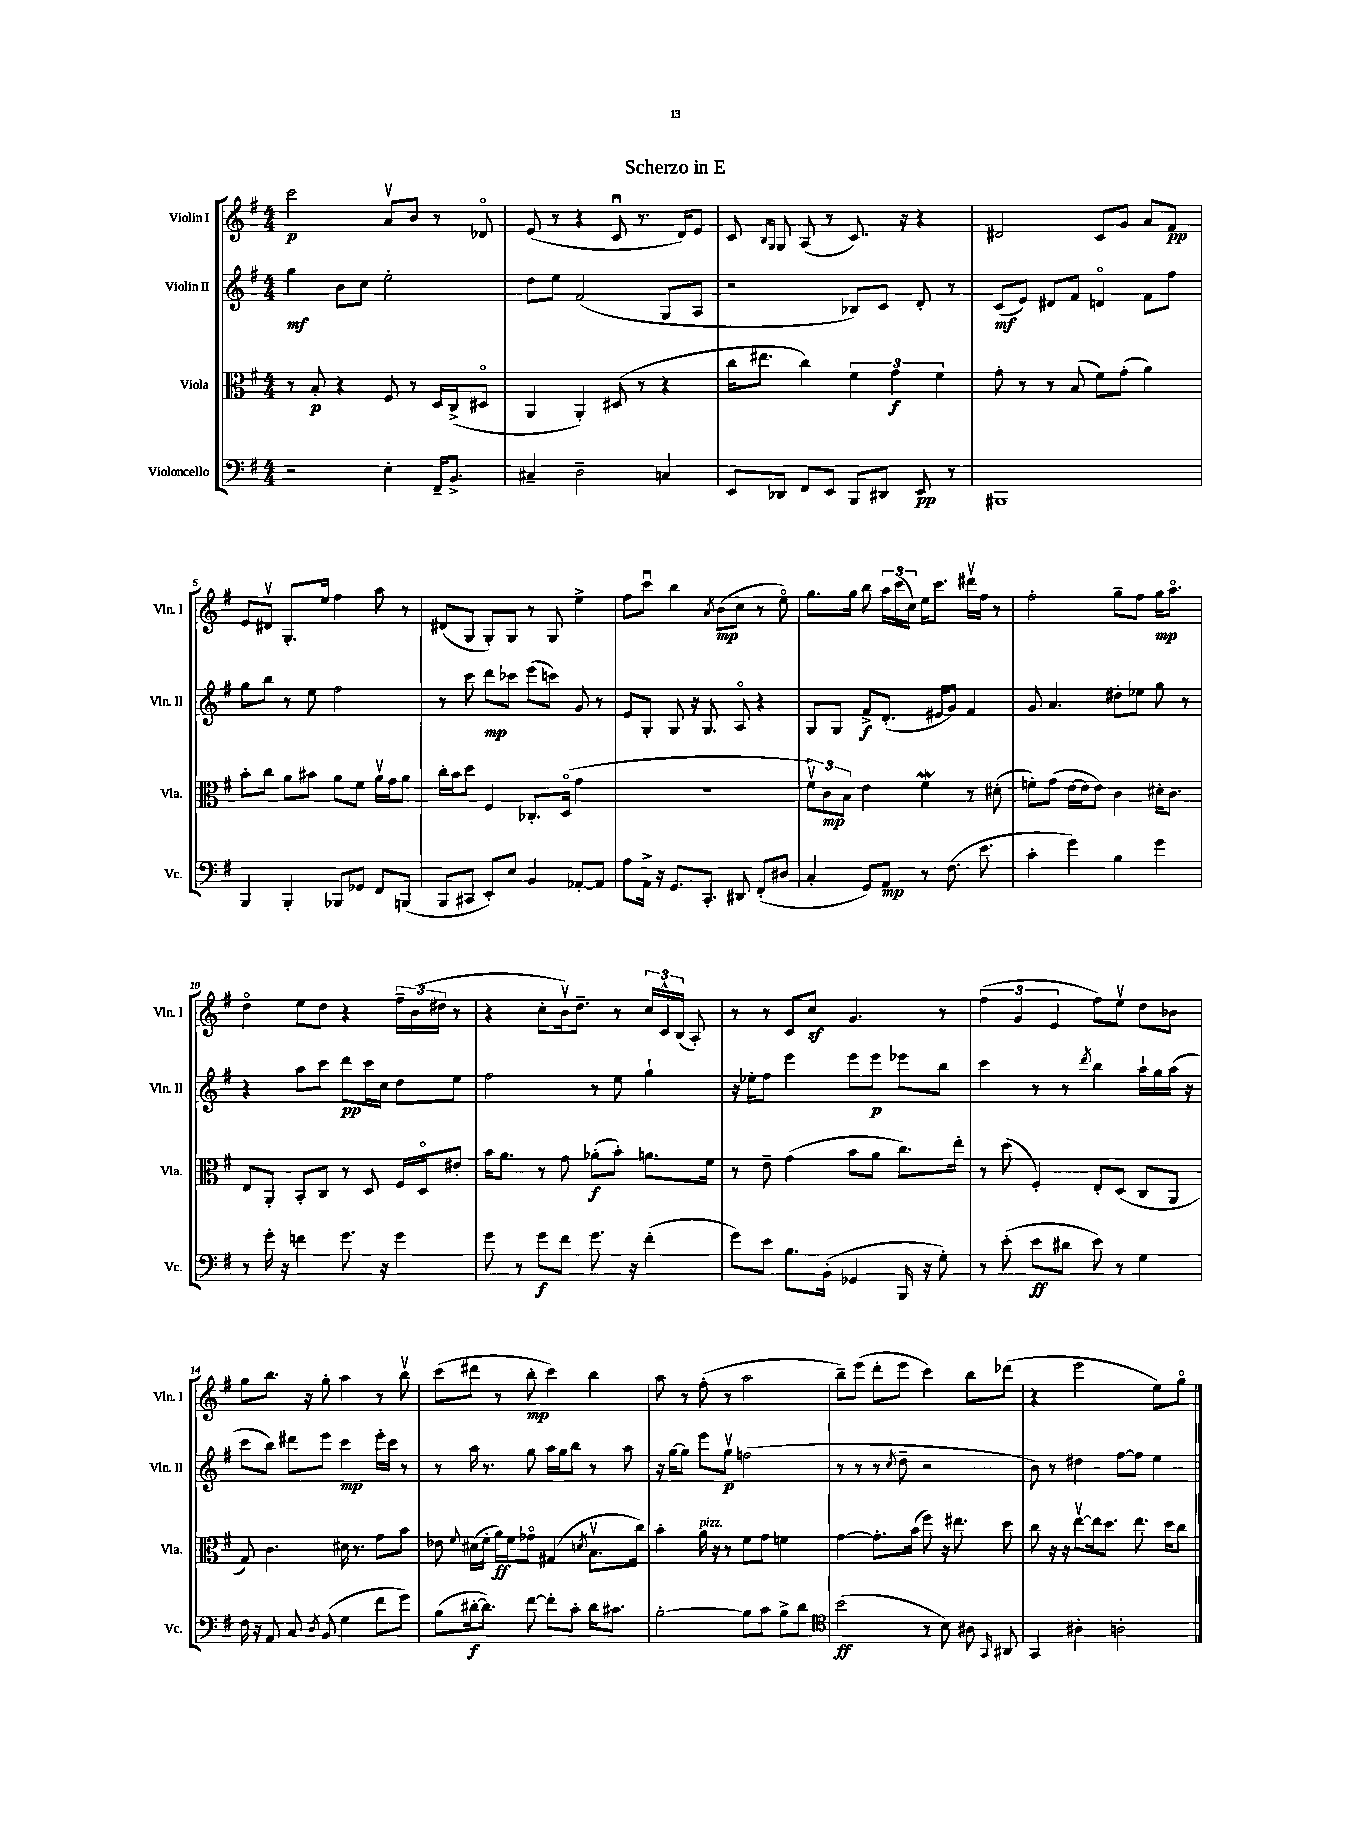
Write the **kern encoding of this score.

**kern	**dynam	**kern	**dynam	**kern	**dynam	**kern	**dynam
*part4	*part4	*part3	*part3	*part2	*part2	*part1	*part1
*staff4	*staff4	*staff3	*staff3	*staff2	*staff2	*staff1	*staff1
*I"Violoncello	*	*I"Viola	*	*I"Violin II	*	*I"Violin I	*
*I'Vc.	*	*I'Vla.	*	*I'Vln. II	*	*I'Vln. I	*
*clefF4	*	*clefC3	*	*clefG2	*	*clefG2	*
*k[f#]	*	*k[f#]	*	*k[f#]	*	*k[f#]	*
*M4/4	*	*M4/4	*	*M4/4	*	*M4/4	*
=1	=1	=1	=1	=1	=1	=1	=1
2r	.	8r	.	4gg\	mf	2ccc\	p
.	.	8B'/	p	.	.	.	.
.	.	4r	.	8b\L	.	.	.
.	.	.	.	8cc\J	.	.	.
4E'\	.	8F#/	.	2ee'\	.	8av/L	.
.	.	8r	.	.	.	8b/J	.
16FF#~/KL	.	16D/LL	.	.	.	8r	.
8.BB^/J	.	(16C^/J	.	.	.	.	.
.	.	8D#X/J	.	.	.	8d-X/	.
=2	=2	=2	=2	=2	=2	=2	=2
4C#X~/	.	4AA/	.	8dd\L	.	(8e/	.
.	.	.	.	8ee\J	.	8r	.
2D~\	.	4AA'/)	.	(2f#/	.	4r	.
.	.	(8D#X/	.	.	.	8cu/	.
.	.	8r	.	.	.	8.r	.
4Cn/	.	4r	.	8G/L	.	.	.
.	.	.	.	.	.	16d/KL)	.
.	.	.	.	8A/J	.	8e/J	.
=3	=3	=3	=3	=3	=3	=3	=3
8EE/L	.	16cc\KL	.	2r	.	8c/	.
.	.	8.ee#X\J	.	.	.	.	.
.	.	.	.	.	.	16qqB/LL	.
.	.	.	.	.	.	16qqG/JJ	.
8DD-X/J	.	.	.	.	.	8G/	.
8FF#/L	.	4cc\)	.	.	.	(8A/	.
8EE/J	.	.	.	.	.	8r	.
8BBB/L	.	6f#\	.	8B-X/L)	.	8.c/)	.
8DD#X/J	.	.	.	8c/J	.	.	.
.	.	6g\	f	.	.	.	.
.	.	.	.	.	.	16r	.
8EE/	pp	.	.	8d'/	.	4r	.
.	.	6f#\	.	.	.	.	.
8r	.	.	.	8r	.	.	.
=4	=4	=4	=4	=4	=4	=4	=4
1BBB#X	.	8g'\	.	(8c/L	mf	2d#X/	.
.	.	8r	.	8e/J)	.	.	.
.	.	8r	.	8d#X/L	.	.	.
.	.	(8B/	.	8f#/J	.	.	.
.	.	8f#\L)	.	4dn/	.	8c/L	.
.	.	(8g'\J	.	.	.	8g/J	.
.	.	4a\)	.	8f#\L	.	8a/L	.
.	.	.	.	8ff#\J	.	8f#/J	pp
!!LO:LB:g=z
=5	=5	=5	=5	=5	=5	=5	=5
4BBB/	.	8b'\L	.	8gg\L	.	8e/L	.
.	.	8cc\J	.	8bb\J	.	8d#Xv/J	.
4BBB'/	.	8a\L	.	8r	.	8.G'/L	.
.	.	8b#X\J	.	8ee\	.	.	.
.	.	.	.	.	.	16ee/Jk	.
8BBB-X/L	.	8a\L	.	2ff#\	.	4ff#\	.
8GG-X/J	.	8f#\J	.	.	.	.	.
8FF#/L	.	16av\LL	.	.	.	8aa\	.
.	.	16g\J	.	.	.	.	.
(8BBBn/J	.	8a\J	.	.	.	8r	.
=6	=6	=6	=6	=6	=6	=6	=6
8BBB/L	.	16cc'\LL	.	8r	.	(8d#X/L	.
.	.	16b\J	.	.	.	.	.
8CC#X/J	.	8dd\J	.	8ccc\	.	8G/J	.
8EE'/L)	.	4F#/	.	8ddd\L	mp	8G'/L)	.
8E/J	.	.	.	8ccc-X\J	.	8G/J	.
4BB/	.	8.C-X'/L	.	(8eee\L	.	8r	.
.	.	.	.	8cccn\J)	.	8G/	.
.	.	(16D/Jk	.	.	.	.	.
[8AA-X'/L	.	4g\	.	8g/	.	4ee^\	.
8AA-/J]	.	.	.	8r	.	.	.
=7	=7	=7	=7	=7	=7	=7	=7
8A\L	.	1r	.	8e/L	.	8ff#\L	.
16AA^\Jk	.	.	.	8G'/J	.	8cccu\J	.
16r	.	.	.	.	.	.	.
8.GG/L	.	.	.	8G/	.	4bb\	.
.	.	.	.	16r	.	.	.
8.CC'/J	.	.	.	8.G/	.	.	.
.	.	.	.	.	.	8qa/	.
.	.	.	.	.	.	(8b\L	mp
8DD#X/	.	.	.	8A/	.	8cc\J	.
(8FF#'/L	.	.	.	4r	.	8r	.
8D#X/J	.	.	.	.	.	8ee\)	.
=8	=8	=8	=8	=8	=8	=8	=8
4C'/	.	12f#v\L)	.	8G/L	.	8.gg\L	.
.	.	12c\	mp	.	.	.	.
.	.	.	.	8G/J	.	.	.
.	.	12B\J	.	.	.	.	.
.	.	.	.	.	.	16gg\Jk	.
8GG/L)	.	4e\	.	8f#^/L	f	8bb\	.
8AA/J	mp	.	.	(8.d'/J	.	24aa\LL	.
.	.	.	.	.	.	(24ccc\	.
.	.	.	.	.	.	24cc\JJ)	.
8r	.	4f#W\	.	.	.	16ee\KL	.
.	.	.	.	16e#X/KL	.	8.ccc\J	.
(8.F#\	.	.	.	8g/J)	.	.	.
.	.	8r	.	4f#/	.	16ddd#Xv\LL	.
8.e\	.	.	.	.	.	16ff#\JJ	.
.	.	(8d#X'\	.	.	.	8r	.
=9	=9	=9	=9	=9	=9	=9	=9
4c'\	.	8fn'\L)	.	8g/	.	2ff#'\	.
.	.	(8g\J	.	4.a/	.	.	.
4g\)	.	[16e\LL	.	.	.	.	.
.	.	16e\J]	.	.	.	.	.
.	.	8e\J)	.	.	.	.	.
4B\	.	4c\	.	8dd#X'\L	.	8gg~\L	.
.	.	.	.	8ee-X\J	.	8ff#\J	.
4g\	.	16d#X'\KL	.	8gg\	.	16gg\KL	mp
.	.	8.c\J	.	.	.	8.aa\J	.
.	.	.	.	8r	.	.	.
!!LO:LB:g=z
=10	=10	=10	=10	=10	=10	=10	=10
8r	.	8E/L	.	4r	.	4dd\	.
16g'\	.	8AA'/J	.	.	.	.	.
16r	.	.	.	.	.	.	.
4fn\	.	8BB'/L	.	8aa\L	.	8ee\L	.
.	.	8C/J	.	8ccc\J	.	8dd\J	.
8.g\	.	8r	.	8ddd\L	pp	4r	.
.	.	8D/	.	16ccc\L	.	.	.
16r	.	.	.	16cc\JJ	.	.	.
4g\	.	16F#/LL	.	8dd\L	.	24ff#~\LL	.
.	.	.	.	.	.	(24b\	.
.	.	16D/J	.	.	.	.	.
.	.	.	.	.	.	24dd#X\JJ	.
.	.	8e#X'/J	.	8ee\J	.	8r	.
=11	=11	=11	=11	=11	=11	=11	=11
8g\	.	16b\KL	.	2ff#\	.	4r	.
.	.	8.a\J	.	.	.	.	.
8r	.	.	.	.	.	.	.
8g\L	f	8r	.	.	.	8cc'\L	.
8f#\J	.	8g\	.	.	.	16bv\k)	.
.	.	.	.	.	.	8.dd~\J	.
8.g\	.	(8a-X'\L	f	8r	.	.	.
.	.	8b'\J)	.	8ee\	.	8r	.
16r	.	.	.	.	.	.	.
(4f#'\	.	8.an\L	.	4gg`\	.	24cc/LL	.
.	.	.	.	.	.	24c^^/	.
.	.	.	.	.	.	(24B/JJ	.
.	.	.	.	.	.	8A'/)	.
.	.	16f#\Jk	.	.	.	.	.
=12	=12	=12	=12	=12	=12	=12	=12
8g\L)	.	8r	.	16r	.	8r	.
.	.	.	.	16ee-X'\KL	.	.	.
8e\J	.	8e~\	.	8ff#\J	.	8r	.
8.B\L	.	(4g\	.	4eee\	.	8c/L	.
.	.	.	.	.	.	8ccz/J	.
(16BB'\Jk	.	.	.	.	.	.	.
4GG-X/	.	8b\L	.	8eee\L	.	4.g/	.
.	.	8a\J	.	8eee\J	p	.	.
16BBB/	.	8.cc\L)	.	8eee-X\L	.	.	.
16r	.	.	.	.	.	.	.
8G'\)	.	.	.	8bb\J	.	8r	.
.	.	16ee'\Jk	.	.	.	.	.
=13	=13	=13	=13	=13	=13	=13	=13
8r	.	8r	.	4ccc\	.	(6ff#\	.
(8e'\	.	(8dd\	.	.	.	.	.
.	.	.	.	.	.	6g/	.
8e\L	ff	4F#'/)	.	8r	.	.	.
.	.	.	.	.	.	6e/	.
8d#X\J	.	.	.	8r	.	.	.
.	.	.	.	8qddd/	.	.	.
8e\)	.	8E'/L	.	4bb\	.	8ff#\L)	.
8r	.	(8D/J	.	.	.	8eev\J	.
4G\	.	8C/L	.	16aa`\LL	.	8dd\L	.
.	.	.	.	16gg\	.	.	.
.	.	8AA/J	.	(16aa\JJ	.	8b-X\J	.
.	.	.	.	16r	.	.	.
!!LO:LB:g=z
=14	=14	=14	=14	=14	=14	=14	=14
16F#\	.	8G/)	.	8ccc\L	.	8gg\L	.
16r	.	.	.	.	.	.	.
8AA/	.	4.c\	.	8bb\J)	.	8.bb\J	.
8C/	.	.	.	8ddd#X\L	.	.	.
.	.	.	.	.	.	16r	.
8qD/	.	.	.	.	.	.	.
(8BB/	.	.	.	8eee\J	.	8gg'\	.
4G\	.	16d#X\	.	4ccc\	mp	4aa\	.
.	.	8.r	.	.	.	.	.
8f#\L	.	8g\L	.	16eee'\LL	.	8r	.
.	.	.	.	16ccc\JJ	.	.	.
8g\J)	.	8b\J	.	8r	.	8bbv\	.
=15	=15	=15	=15	=15	=15	=15	=15
(8B\L	.	8e-X\	.	8r	.	(8ccc\L	.
.	.	8qqf#/	.	.	.	.	.
[16d#X'\k	f	(16d#X\LL	.	16aa\	.	8ddd#X\J	.
8.d#\J])	.	16f#'\JJ	.	8.r	.	.	.
.	.	16a\LL)	ff	.	.	8r	.
.	.	16f#\J	.	.	.	.	.
[8f#\	.	8g-X\J	.	8gg\	.	8bb'\	mp
8f#'\L]	.	(4G#X/	.	16aa\LL	.	4ccc\)	.
.	.	.	.	16gg\J	.	.	.
8c'\J	.	.	.	8bb\J	.	.	.
.	.	8qdn/	.	.	.	.	.
16d#\KL	.	8.Bv\L	.	8r	.	4bb\	.
8.c#X\J	.	.	.	.	.	.	.
.	.	.	.	8aa\	.	.	.
.	.	16cc\Jk)	.	.	.	.	.
=16	=16	=16	=16	=16	=16	=16	=16
[2B'\	.	4b'\	.	16r	.	8aa\	.
.	.	.	.	[16gg\KL	.	.	.
.	.	.	.	8gg\J]	.	8r	.
!	!	!LO:TX:a:i:t=pizz.	!	!	!	!	!
.	.	16a\	.	8eee\L	.	(8ff#'\	.
.	.	16r	.	.	.	.	.
.	.	8r	.	8ggv\J	p	8r	.
8B\L]	.	8f#\L	.	(2ffn\	.	2aa\	.
8c\J	.	8g\J	.	.	.	.	.
8B^\L	.	4fn\	.	.	.	.	.
8d\J	.	.	.	.	.	.	.
=17	=17	=17	=17	=17	=17	=17	=17
*clefC4	*	*	*	*	*	*	*
(2b\	ff	[4g\	.	8r	.	8bb~\L)	.
.	.	.	.	8r	.	(8eee\J	.
.	.	8.g'\L]	.	8r	.	8ddd'\L	.
.	.	.	.	8qcc/	.	.	.
.	.	.	.	8dd~\	.	8eee\J	.
.	.	(16b\Jk	.	.	.	.	.
8r	.	8ff#\)	.	2r	.	4ccc\)	.
8B\)	.	16r	.	.	.	.	.
.	.	8.ee#X\	.	.	.	.	.
8A#X\	.	.	.	.	.	8bb\L	.
16qqGG/	.	.	.	.	.	.	.
8AA#X/	.	8dd\	.	.	.	(8ddd-X\J	.
=18	=18	=18	=18	=18	=18	=18	=18
4GG/	.	8cc\	.	8b\)	.	4r	.
.	.	16r	.	8r	.	.	.
.	.	16r	.	.	.	.	.
4A#X'\	.	[8eev\L	.	4dd#X\	.	2eee\	.
.	.	16ee\k]	.	.	.	.	.
.	.	8.dd\J	.	.	.	.	.
2An'\	.	.	.	[8ff#\L	.	.	.
.	.	8.ee\	.	8ff#\J]	.	.	.
.	.	.	.	4ee\	.	8ee\L)	.
.	.	16dd\KL	.	.	.	.	.
.	.	8cc\J	.	.	.	8gg\J	.
==	==	==	==	==	==	==	==
*-	*-	*-	*-	*-	*-	*-	*-
